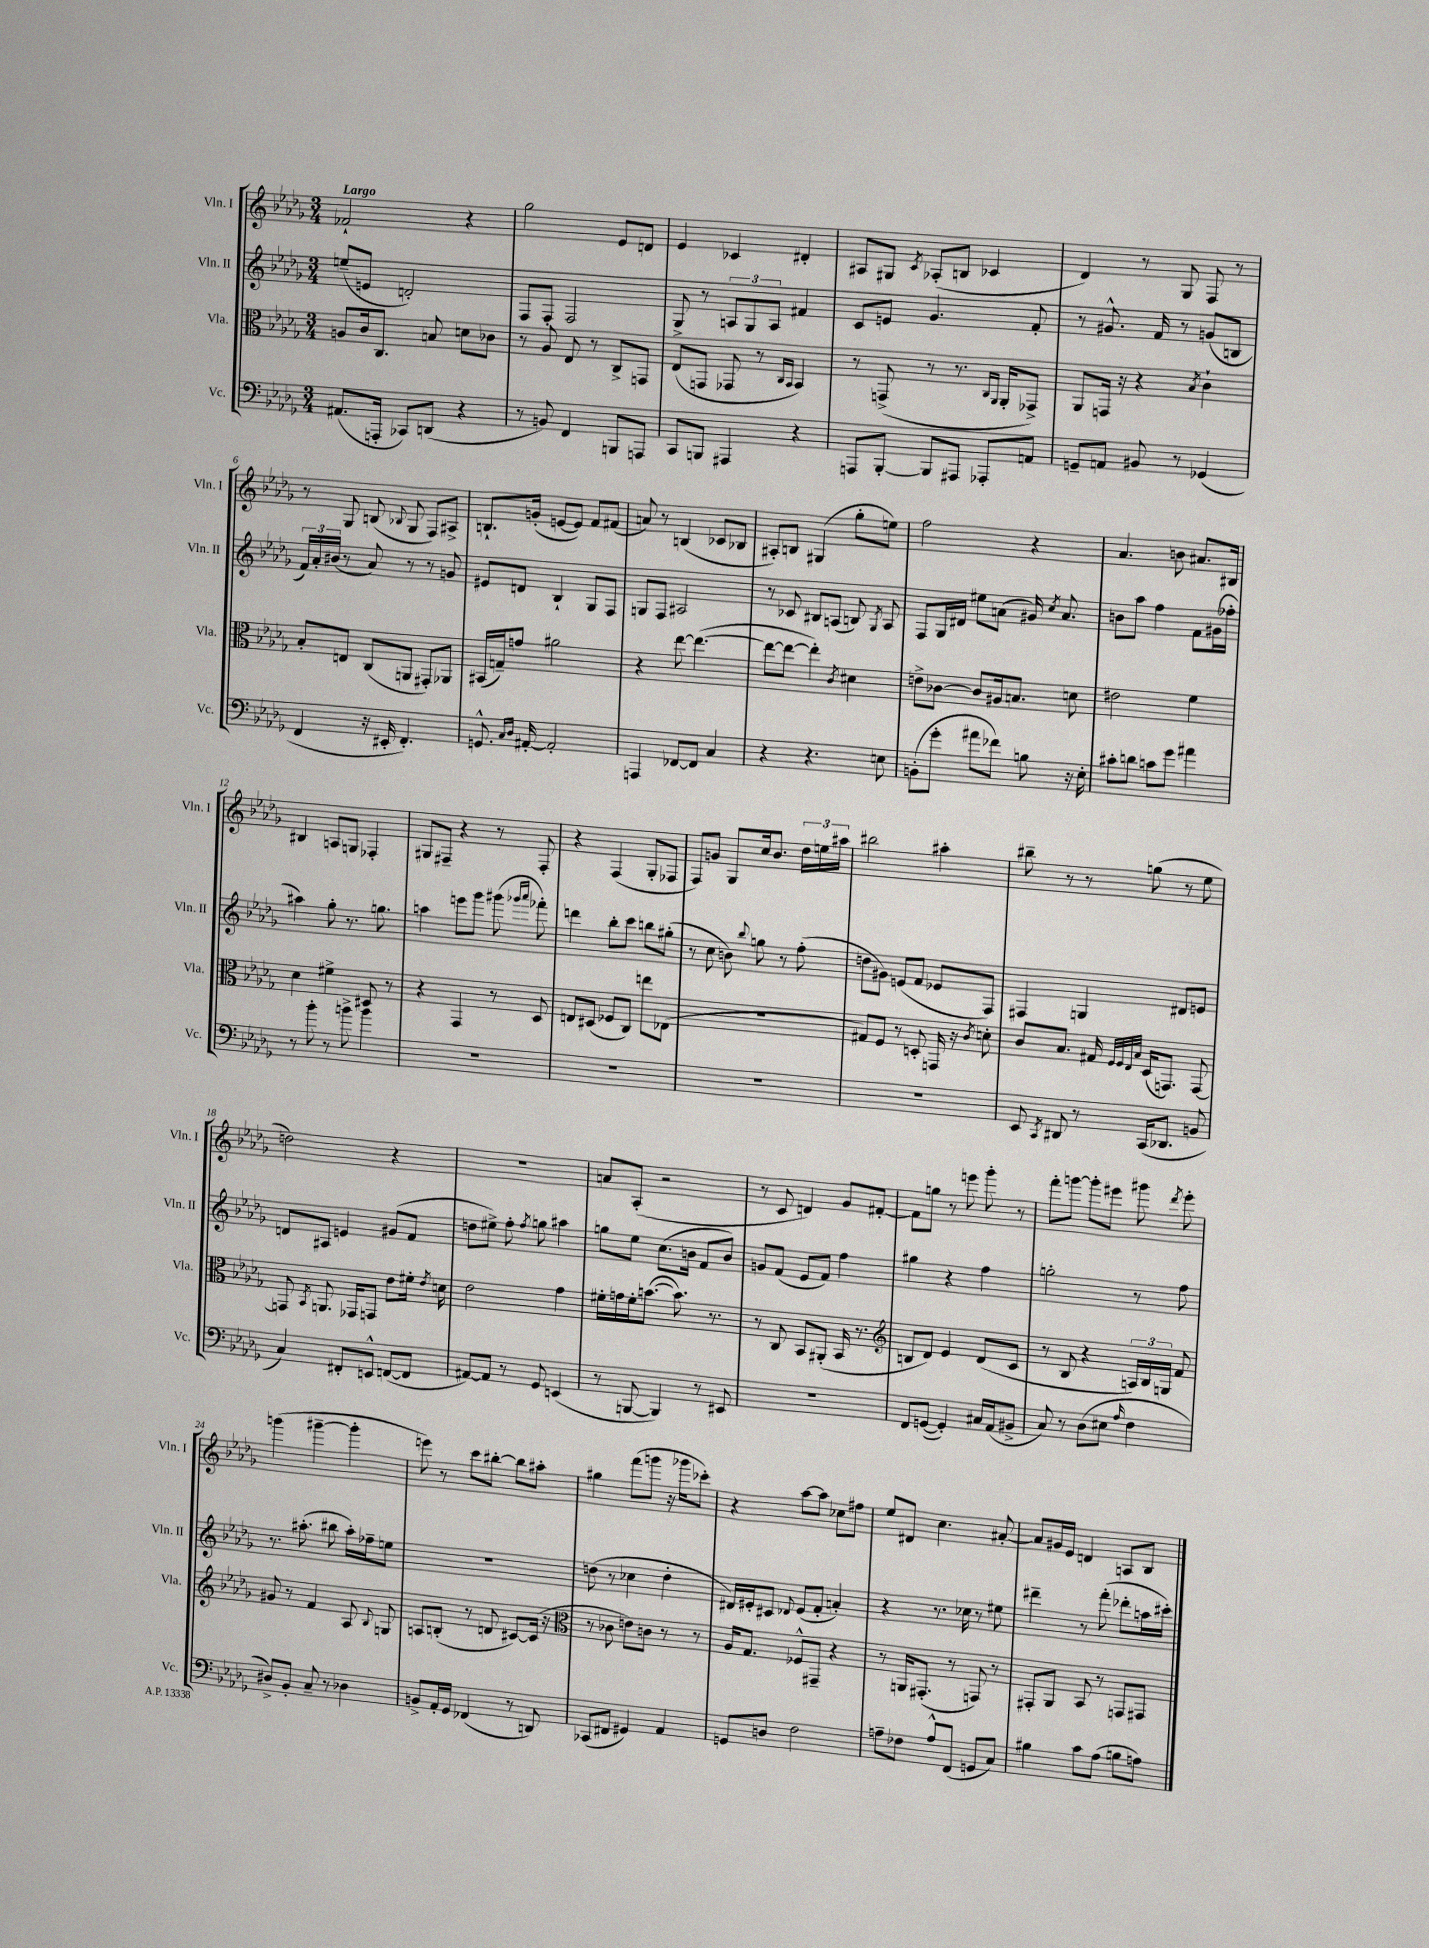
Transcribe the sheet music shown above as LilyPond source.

<<
\new StaffGroup <<
\new Staff = "s0" \with { instrumentName = "Vln. I" shortInstrumentName = "Vln. I" } {
    \clef treble \key des \major \numericTimeSignature \time 3/4 \tempo "Largo"
    \autoBeamOff fes'2-! r4 |
    ges''2 ees'8[ d'8] |
    ees'4 ces'4 dis'4-. |
    ais8[ gis8] \acciaccatura { c'8 } aes8[-.( b8] ces'4 |
    des'4) r8 ges8 f8 r8 |
    r8 ges8 b8( \appoggiatura { bes8 } ges8 f8[) ais8]-> |
    b8.[-! g'16]-.( e'8[~ e'8]) f'8[ fis'8]( |
    a'8) r8 b4( ces'8[ bes8] |
    ais8[-.) b8] gis4( ges''8[-. e''8]) |
    f''2 r4 |
    aes'4. b'8 ais'8.[ bis16] |
    bis4 a8[ g8] fes4-. |
    gis8[ fis8]-- r4 r8 fis8-. |
    r4 f4( ges8[-. fes8] |
    f8[) g'8] ges8[ c''16 bes'8.] \tuplet 3/2 { des''16[ e''16 ais''16] } |
    bis''2 ais''4-. |
    bis''8-- r8 r8 g''8( r8 ees''8 |
    d''2) r4 |
    R2. |
    a'8[ aes8]-.( r2 |
    r8 c'8 d'4) ges'8[ fis'8]~-. |
    fis'8[ g''8] r8 e'''8 ges'''8-. r8 |
    f'''8[-. g'''8]~ g'''8[-. eis'''8] gis'''8 \acciaccatura { des'''8 } eis'''8-. |
    g'''4( gis'''4~-- gis'''4-. |
    e'''8) r8 c'''8[ bis''8]~-. bis''8[ ais''8]-. |
    gis''4 f'''8[( g'''8] r16 ges'''16[ ces'''8]-.) |
    r4 aes''8[~ aes''8] ces''8[ fis''8] |
    ees''8[ dis'8] c''4. ais'8~-. |
    ais'8[ gis'16 ees'16] d'4 a8[ bes8] \bar "|." |
}
\new Staff = "s1" \with { instrumentName = "Vln. II" shortInstrumentName = "Vln. II" } {
    \clef treble \key des \major \numericTimeSignature \time 3/4
    \autoBeamOff e''8[--( e'8] d'2-.) |
    f8[ f8]-. f2 |
    ges8-> r8 \tuplet 3/2 { a8[ ges8 a8] } fis'4 |
    c'8[ e'8] ges'4. f'8-. |
    r8 gis'8.-^ f'16 r8 g'8[( b8] |
    \tuplet 3/2 { f'16[) aes'16-. bis'16]( } r8 aes'8) r8 r8 g'8 |
    eis'8[ d'8] bes4-! ges8[ f8] |
    g8[ f8] ais2 |
    r8 ces'8 bis8[ a8]( b8) \acciaccatura { ges8 } a8 |
    f8[ ges16 dis'16] eis''8[ a'8]( gis'16) \acciaccatura { c''8 } a'8. |
    b'8[ aes''8] f''4 f'8[ gis'16( fes''16]-. |
    ais''4) ges''8-. r8. g''8. |
    a''4 e'''8[ ges'''8] gis'''8( \grace { ges'''16[ aes'''16] } fes'''8-.) |
    d'''4 bes''8[-. c'''8] b''8[ gis''8]-.( |
    r8 c''8 b'8) \appoggiatura { bes''8 } g''8 r8 f''8-.( |
    d''8[ gis'8]) e'8[( f'8] ees'8[ f8]) |
    fis4 g4 dis'8[ e'8] |
    d'8[ ais8] e'4 gis'8[( f'8] |
    d''8[ eis''8]->) f''8-. \acciaccatura { f''8 } g''8 ais''4 |
    g''8[ ees''8] c''8.[( b'16] f'8[ b'8]) |
    g'8[ f'8]( ees'8[ f'8]) f''4 |
    gis''4 r4 f''4 |
    g''2-. r8 f''8 |
    r8. ais''8.-.( bis''8 ais''16[-.) fes''16-- e''8] |
    R2. |
    d''8( r8 ces''4 d''4-. |
    dis'16[) eis'16-. cis'8] \appoggiatura { des'8 } eis'8[( f'8]-. a'4-.) |
    r4 r8. ces''16 r8 eis''8 |
    dis'''4-- r8 f'''8-.( des'''8[-. a''16 cis'''16]-.) \bar "|." |
}
\new Staff = "s2" \with { instrumentName = "Vla." shortInstrumentName = "Vla." } {
    \clef alto \key des \major \numericTimeSignature \time 3/4
    \autoBeamOff a8[ c'16 c8.] b8 d'8[ ces'8] |
    r8 aes8 ees8 r8 c8[-> g,8] |
    ees8[( g,8] ges,8 r8 \grace { c16[ bes,16] } bes,4) |
    r8 g,8->( r8 r8. \grace { c16[ aes,16] } aes,16[-. ges,8]->) |
    aes,8[ g,16] r16 r4 \acciaccatura { bes8 } c'4-! |
    bes8[-. e8] c8[( a,8] gis,8[-.) aes,8] |
    bis,16[( g16--) g'8] ais'2 |
    r4 ees''8~ ees''4.~( |
    ees''8[~ ees''8]~ ees''4-.) \acciaccatura { c'8 } dis'4 |
    e'8[-> ces'8]~ ces'8[ ais16 b8.] d'8 |
    eis'2 f'4 |
    des'4 fis'4-> dis8 r8 |
    r4 ges,4 r8 des8 |
    e8[ dis8]( fes8[ c8]) e''8[ ees8]( |
    R2. |
    gis8[) f8] r8 d8-. g,16 r16 \acciaccatura { c'8 } d'8-. |
    c'8[ bes8.] gis16 \grace { f32[ f32 ees32 bes32] } des16[( g,8.]) g,8~ |
    g,8 \acciaccatura { bes,8 } a,8. ges,16[ g,8] ees'8[ fis'16]-. \acciaccatura { ees'8 } d'16 |
    ees'2 ges'4 |
    fis'16[-. g'16 fis'16-. b'8.]~( b'8.) r8. |
    r8 c8 bes,8[ ais,8]-.( bes,16 r8. |
    \clef treble b8[ des'8]) ees'4 des'8[( c'8] |
    r8 bes8 r4 \tuplet 3/2 { a16[) bes16 g16] } f'8 |
    gis'8 r8 f'4 aes8 \appoggiatura { bes8 } g8 |
    a8[ b8]-.( r8 d'8 cis'8[~) cis'16]( r16 |
    \clef alto r8 ces'8 e'8[) c'8] r8 r8 |
    aes16[ ges8.] fes8[-^ gis,8]-- r4 |
    r8 a,16[ gis,8.]-.( r8 g,8) r8 |
    gis,8[-. aes,8] bes,8 r8 g,8[ gis,8] \bar "|." |
}
\new Staff = "s3" \with { instrumentName = "Vc." shortInstrumentName = "Vc." } {
    \clef bass \key des \major \numericTimeSignature \time 3/4
    \autoBeamOff ais,8.[( a,,16]-. ces,8[) d,8]( r4 |
    r8 b,8) f,4 b,,8[ a,,8] |
    c,8[ b,,8] ais,,4 r4 |
    a,,8[ bes,,8]~-. bes,,8[ ais,,8] aes,,8[-. a,8] |
    g,8[-- a,8] bis,8 r8 ges,4( |
    f,4 r16 eis,16-. f,4.-.) |
    g,8.-^ \grace { c16[ des16] } ais,16~-. ais,2-. |
    a,,4 fes,8[~ fes,8] c4 |
    r4 r4. e8 |
    b,8[-.( ges'8]-. ais'8[ fes'8]) b8 r16 ees16-. |
    cis'8[-. d'8] c'8[ ges'8] ais'4 |
    r8 bes'8-. r8 b'8-> b'4 |
    R2. |
    R2. |
    R2. |
    R2. |
    ees,8 \acciaccatura { c,8 } dis,8 r8 c,16[( des,8.] b,8 |
    c4) fis,8[-. e,8]-^ f,8[~( f,8] |
    ais,8[~) ais,8] r8 ges,8 e,4( |
    r8 b,,8~ b,,4) r8 eis,8 |
    R2. |
    f,8[ g,8]~( g,4-.) cis16[ aes,16( bis,8]-> |
    c8) r8 des8[( eis8] \grace { aes16 } f4 |
    dis8[->) bes,8]-. c8-- r8 des4 |
    b,8[-> aes,16-. ges,16] fes,4( r8 d,8) |
    ces,8[( fis,8] gis,4) aes,4 |
    g,8[ d8] f2 |
    a8[-- fes8] a8[-^ f,8]( g,8[ c8]) |
    bis4 c'8[ aes8]( b8[ a8]) \bar "|." |
}
>>
>>
